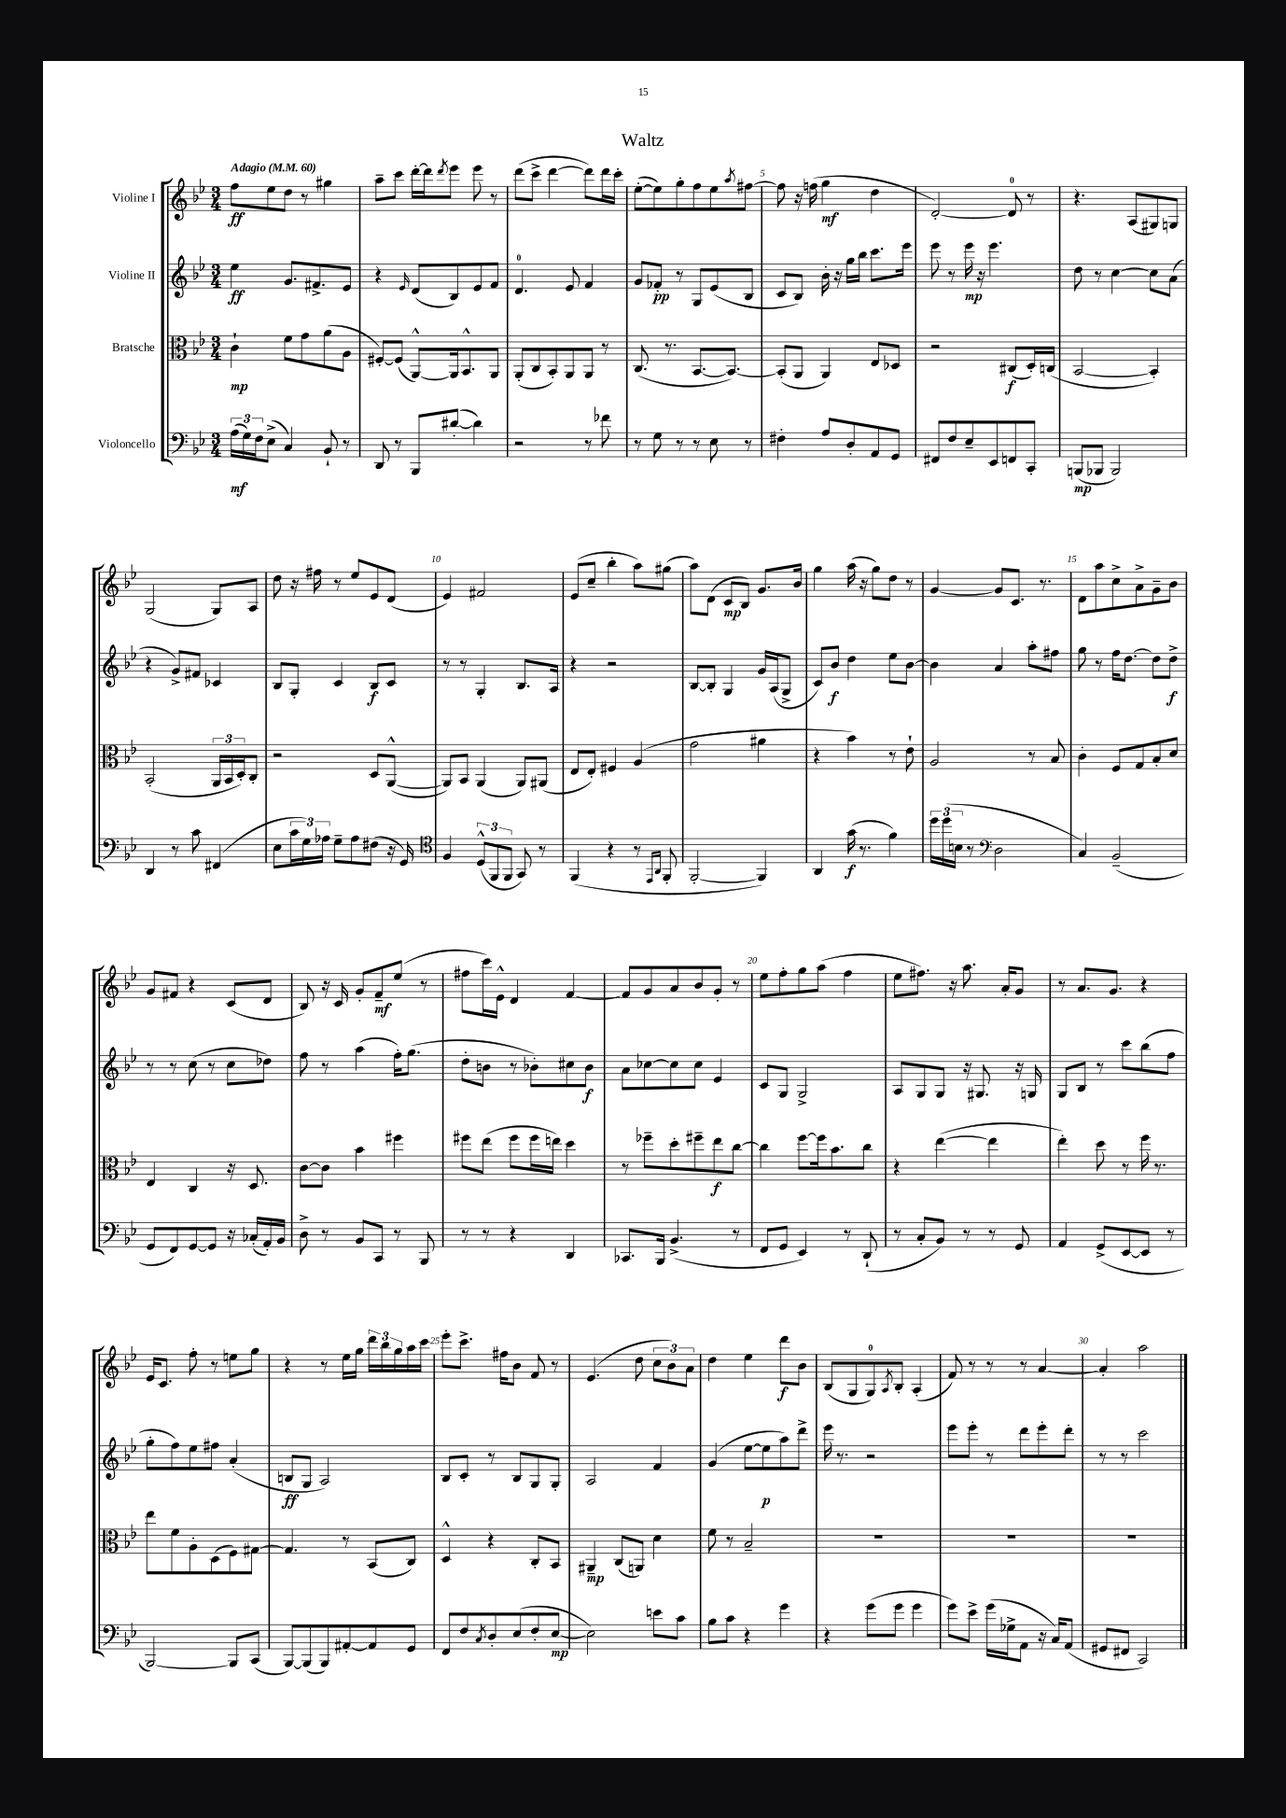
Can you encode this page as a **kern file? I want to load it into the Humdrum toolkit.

**kern	**dynam	**kern	**dynam	**kern	**dynam	**kern	**dynam
*part4	*part4	*part3	*part3	*part2	*part2	*part1	*part1
*staff4	*staff4	*staff3	*staff3	*staff2	*staff2	*staff1	*staff1
*I"Violoncello	*	*I"Bratsche	*	*I"Violine II	*	*I"Violine I	*
*clefF4	*	*clefC3	*	*clefG2	*	*clefG2	*
*k[b-e-]	*	*k[b-e-]	*	*k[b-e-]	*	*k[b-e-]	*
*M3/4	*	*M3/4	*	*M3/4	*	*M3/4	*
*MM60	*	*MM60	*	*MM60	*	*MM60	*
=1	=1	=1	=1	=1	=1	=1	=1
!	!	!	!	!	!	!LO:TX:a:B:t=Adagio	!
(24A\LL	mf	4c`\	mp	4ee-\	ff	8ff\L	ff
24G\)	.	.	.	.	.	.	.
24F\J	.	.	.	.	.	.	.
(8E-^\J	.	.	.	.	.	8ee-\	.
4C/)	.	8f\L	.	8.g/L	.	8dd\J	.
.	.	8g\	.	.	.	8r	.
.	.	.	.	8.f#X^/	.	.	.
8BB-`/	.	(8a\	.	.	.	4gg#X\	.
8r	.	8A\J	.	8e-/J	.	.	.
=2	=2	=2	=2	=2	=2	=2	=2
8DD/	.	[8F#X'/L)	.	4r	.	8aa~\L	.
8r	.	(8F#/J]	.	.	.	8ccc\J	.
.	.	.	.	16qqe-/	.	.	.
8BBB-/L	.	[8AA^^/L)	.	(8d/L	.	[16ddd'\LL	.
.	.	.	.	.	.	16ddd\J]	.
.	.	.	.	.	.	8qddd/	.
([8d#X'/J	.	16AA/k]	.	8B-/)	.	8eee-\J	.
.	.	8.BB-^^/	.	.	.	.	.
4d#\])	.	.	.	8e-/	.	8eee-\	.
.	.	8AA/J	.	8f/J	.	8r	.
=3	=3	=3	=3	=3	=3	=3	=3
2r	.	(8AA'/L	.	4.d/	.	(8ddd\L	.
.	.	8C/	.	.	.	8ccc^\J	.
.	.	8BB-'/)	.	.	.	[4ddd\	.
.	.	8AA/	.	8e-/	.	.	.
8r	.	8AA/J	.	4f/	.	8ddd\L])	.
8f-X\	.	8r	.	.	.	16ddd\L	.
.	.	.	.	.	.	16ccc'\JJ	.
=4	=4	=4	=4	=4	=4	=4	=4
8r	.	(8.C/	.	8g/L	.	([8ee-'\L	.
8G\	.	.	.	8f-X'/J	pp	8ee-\])	.
.	.	8.r	.	.	.	.	.
8r	.	.	.	8r	.	8gg'\	.
8r	.	[8.BB-/L	.	8G/L	.	8ff\	.
8E-\	.	.	.	(8e-/	.	8ee-\	.
.	.	8.BB-/J_)	.	.	.	.	.
.	.	.	.	.	.	8qaa/	.
8r	.	.	.	8B-/J	.	[8ff#X\J	.
=5	=5	=5	=5	=5	=5	=5	=5
4F#X'\	.	(8BB-'/L]	.	8c/L	.	8ff#\]	.
.	.	8AA/J	.	8B-/J)	.	16r	.
.	.	.	.	.	.	(16ffn\	.
8A/L	.	4AA/)	.	16b-'\	.	4gg\	mf
.	.	.	.	16r	.	.	.
8D'/	.	.	.	16gg\LL	.	.	.
.	.	.	.	16bb-\JJ	.	.	.
8AA/	.	8E-/L	.	8.ccc\L	.	4dd\	.
8GG/J	.	8D-X/J	.	.	.	.	.
.	.	.	.	16eee-\Jk	.	.	.
=6	=6	=6	=6	=6	=6	=6	=6
8FF#X/L	.	2r	.	8eee-\	.	[2d'/)	.
8F/	.	.	.	8r	.	.	.
8E-~/	.	.	.	16eee-\	mp	.	.
.	.	.	.	16r	.	.	.
8EE-/	.	.	.	4.eee-\	.	.	.
8FFn/	.	(8C#X/L	f	.	.	8d/]	.
8CC'/J	.	16D'/L)	.	.	.	8r	.
.	.	(16Cn/JJ	.	.	.	.	.
=7	=7	=7	=7	=7	=7	=7	=7
(8BBBn/L	mp	[2BB-/	.	8dd\	.	4.r	.
8BBB-X/J	.	.	.	8r	.	.	.
2BBB-/)	.	.	.	[4cc\	.	.	.
.	.	.	.	.	.	(8A/L	.
.	.	4BB-'/])	.	8cc\L]	.	8G#X/)	.
.	.	.	.	(8a\J	.	8Gn/J	.
!!LO:LB:g=z
=8	=8	=8	=8	=8	=8	=8	=8
4DD/	.	(2BB-'/	.	4r	.	(2G/	.
8r	.	.	.	8g^/L)	.	.	.
8c\	.	.	.	8f#X/J	.	.	.
(4FF#X/	.	24AA/LL	.	4c-X/	.	8G/L)	.
.	.	24BB-/	.	.	.	.	.
.	.	24D'/J)	.	.	.	.	.
.	.	8C'/J	.	.	.	8A/J	.
=9	=9	=9	=9	=9	=9	=9	=9
8E-\L	.	2r	.	8B-/L	.	8dd\	.
24c\L	.	.	.	8G'/J	.	16r	.
24G\)	.	.	.	.	.	.	.
.	.	.	.	.	.	16ff#X\	.
24A-X\JJ	.	.	.	.	.	.	.
8G~\L	.	.	.	4c/	.	8r	.
8A-\	.	.	.	.	.	8ee-/L	.
(8F#X\J	.	8D/L	.	8B-/L	f	8e-/	.
16r	.	([8AA^^/J	.	8c/J	.	(8d/J	.
16GG/)	.	.	.	.	.	.	.
=10	=10	=10	=10	=10	=10	=10	=10
*clefC4	*	*	*	*	*	*	*
4F/	.	8AA/L])	.	8r	.	4e-/)	.
.	.	8BB-/J	.	8r	.	.	.
(12D^^/L	.	(4AA/	.	4G'/	.	2f#X/	.
12FF/	.	.	.	.	.	.	.
12FF/J	.	.	.	.	.	.	.
8GG/)	.	8AA/L)	.	8.B-/L	.	.	.
8r	.	(8AA#X/J	.	.	.	.	.
.	.	.	.	16A/Jk	.	.	.
=11	=11	=11	=11	=11	=11	=11	=11
(4FF/	.	8E-/L	.	4r	.	(8e-/L	.
.	.	8E-'/J)	.	.	.	8cc~/J	.
4r	.	4F#X/	.	2r	.	4bb-'\	.
8r	.	(4A/	.	.	.	8aa\L)	.
16qqEE-/LL	.	.	.	.	.	.	.
16qqAA/JJ	.	.	.	.	.	.	.
8FF'/	.	.	.	.	.	(8gg#X\J	.
=12	=12	=12	=12	=12	=12	=12	=12
[2FF'/	.	2g\	.	[8B-/L	.	8aa\L)	.
.	.	.	.	8B-'/J]	.	(8d\J	.
.	.	.	.	4G/	.	8c/L	mp
.	.	.	.	.	.	8B-/J)	.
4FF/])	.	4a#X\	.	16g/LL	.	8.g/L	.
.	.	.	.	(16A/J	.	.	.
.	.	.	.	8G^/J	.	.	.
.	.	.	.	.	.	16b-/Jk	.
=13	=13	=13	=13	=13	=13	=13	=13
4AA/	.	4r	.	8c/L)	.	4gg\	.
.	.	.	.	8b-/J	f	.	.
(16g\	f	4b-\)	.	4dd\	.	(16aa\	.
8.r	.	.	.	.	.	16r	.
.	.	.	.	.	.	8gg\L)	.
4f\)	.	8r	.	8ee-\L	.	8dd\J	.
.	.	8e-`\	.	[8b-\J	.	8r	.
=14	=14	=14	=14	=14	=14	=14	=14
24dd\LL	.	2A/	.	4b-\]	.	[4g/	.
(24dd\	.	.	.	.	.	.	.
24Bn\JJ	.	.	.	.	.	.	.
8r	.	.	.	.	.	.	.
*clefF4	*	*	*	*	*	*	*
2D\	.	.	.	4a/	.	8g/L]	.
.	.	.	.	.	.	8.c/J	.
.	.	8r	.	8aa'\L	.	.	.
.	.	.	.	.	.	8.r	.
.	.	8B-/	.	8ff#X\J	.	.	.
=15	=15	=15	=15	=15	=15	=15	=15
4C/)	.	4c'\	.	8gg\	.	8d\L	.
.	.	.	.	8r	.	8aa\	.
(2BB-~/	.	8F/L	.	16ff\KL	.	8cc^\	.
.	.	.	.	[8.dd\J	.	.	.
.	.	8G/	.	.	.	8a^\	.
.	.	8B-'/	.	8dd\L]	.	8g~\	.
.	.	8d/J	.	8dd^\J	f	8b-\J	.
!!LO:LB:g=z
=16	=16	=16	=16	=16	=16	=16	=16
8GG/L	.	4E-/	.	8r	.	8g/L	.
8FF/)	.	.	.	8r	.	8f#X/J	.
[8GG/	.	4C/	.	(8cc\	.	4r	.
8GG/J]	.	.	.	8r	.	.	.
16r	.	16r	.	8cc\L	.	(8c/L	.
(16C-X'/LL	.	8.D/	.	.	.	.	.
16AA'/)	.	.	.	8dd-X\J)	.	8d/J	.
16BB-/JJ	.	.	.	.	.	.	.
=17	=17	=17	=17	=17	=17	=17	=17
8D^\	.	[8c\L	.	8ff\	.	8B-/)	.
8r	.	8c\J]	.	8r	.	16r	.
.	.	.	.	.	.	16c/	.
8BB-/L	.	4b-\	.	(4aa\	.	8g'/L	.
8CC/J	.	.	.	.	.	8f~/	mf
8r	.	4ff#X\	.	16ff'\KL)	.	(8ee-/J	.
.	.	.	.	(8.gg\J	.	.	.
8BBB-/	.	.	.	.	.	8r	.
=18	=18	=18	=18	=18	=18	=18	=18
8r	.	8ff#X\L	.	8dd'\L	.	8ff#X\L	.
8r	.	(8ee-\J	.	8bn\J	.	16ccc\L)	.
.	.	.	.	.	.	16e-^^\JJ	.
4r	.	8ff#\L	.	8r	.	4d/	.
.	.	16ff#\L	.	8b-X'\L)	.	.	.
.	.	16een\JJ)	.	.	.	.	.
4DD/	.	4dd\	.	8cc#X\	.	[4f/	.
.	.	.	.	8b-\J	f	.	.
=19	=19	=19	=19	=19	=19	=19	=19
8.CC-X/L	.	8r	.	8a\L	.	8f/L]	.
.	.	8ff-X~\L	.	[8cc-X\	.	8g/	.
16BBB-/Jk	.	.	.	.	.	.	.
(4.BB-^/	.	8dd'\	.	8cc-\]	.	8a/	.
.	.	8ff#X~\	.	8cc-\J	.	8b-/	.
.	.	8ee-\	f	4e-/	.	8g'/J	.
8r	.	[8cc\J	.	.	.	8r	.
=20	=20	=20	=20	=20	=20	=20	=20
8FF/L	.	4cc\]	.	8c/L	.	8ee-\L	.
8GG/J	.	.	.	8G/J	.	8ff'\	.
4EE-/)	.	[8ff\L	.	2G^/	.	8gg\	.
.	.	16ff\k]	.	.	.	(8aa\J	.
.	.	8.b-\	.	.	.	.	.
8r	.	.	.	.	.	4ff\	.
(8DD`/	.	8cc\J	.	.	.	.	.
=21	=21	=21	=21	=21	=21	=21	=21
8r	.	4r	.	8A/L	.	8ee-\L	.
8C'/L	.	.	.	8G/	.	8.ff#X\J)	.
8BB-/J)	.	([4ee-\	.	8G/J	.	.	.
.	.	.	.	.	.	16r	.
8r	.	.	.	16r	.	8.aa\	.
.	.	.	.	8.G#X/	.	.	.
8r	.	4ee-\]	.	.	.	.	.
.	.	.	.	.	.	16a'/KL	.
8GG/	.	.	.	16r	.	8g/J	.
.	.	.	.	16Gn/	.	.	.
=22	=22	=22	=22	=22	=22	=22	=22
4AA/	.	4ee-'\)	.	8G/L	.	8r	.
.	.	.	.	8B-/J	.	8.a/L	.
(8GG^/L	.	8dd\	.	8r	.	.	.
.	.	.	.	.	.	8.g/J	.
[8EE-/	.	8r	.	8ccc\L	.	.	.
8EE-/J]	.	16ff\	.	(8bb-\	.	4r	.
.	.	8.r	.	.	.	.	.
8r	.	.	.	8ff\J	.	.	.
!!LO:LB:g=z
=23	=23	=23	=23	=23	=23	=23	=23
[2BBB-/)	.	8ee-\L	.	8gg'\L	.	16e-/KL	.
.	.	.	.	.	.	8.c/J	.
.	.	8f\	.	8ff\)	.	.	.
.	.	8A'\	.	8ee-\	.	8ff'\	.
.	.	(8D\	.	8ff#X\J	.	8r	.
8BBB-/L]	.	8F\)	.	(4a'/	.	8een\L	.
(8CC/J	.	[8G#X\J	.	.	.	8gg\J	.
=24	=24	=24	=24	=24	=24	=24	=24
[8BBB-/L)	.	4.G#/]	.	8Bn/L	ff	4r	.
(8BBB-/]	.	.	.	8G/J	.	.	.
8BBB-/)	.	.	.	2A/)	.	8r	.
[8AA#X'/	.	8r	.	.	.	16ee-\LL	.
.	.	.	.	.	.	16gg\JJ	.
8AA#/]	.	(8BB-/L	.	.	.	24ddd\LL	.
.	.	.	.	.	.	24bb-\	.
.	.	.	.	.	.	24gg\	.
8GG/J	.	8C/J)	.	.	.	16aa\	.
.	.	.	.	.	.	16ccc\JJ	.
=25	=25	=25	=25	=25	=25	=25	=25
8FF/L	.	4D^^/	.	8B-/L	.	8eee-'\L	.
8F/	.	.	.	8c'/J	.	8.ccc^\J	.
8qC/	.	.	.	.	.	.	.
8D'/	.	4r	.	8r	.	.	.
.	.	.	.	.	.	16ff#X\KL	.
(8E-/	.	.	.	8B-/L	.	8b-\J	.
8F'/	.	8C'/L	.	8G/	.	8f/	.
[8E-/J	mp	8BB-/J	.	8G'/J	.	8r	.
=26	=26	=26	=26	=26	=26	=26	=26
2E-\])	.	4AA#X~/	mp	2A/	.	(4.e-/	.
.	.	(8C/L	.	.	.	.	.
.	.	8AAn/J)	.	.	.	8dd\	.
8en\L	.	4d\	.	4f/	.	12cc\L	.
.	.	.	.	.	.	12b-\)	.
8c\J	.	.	.	.	.	.	.
.	.	.	.	.	.	12a\J	.
=27	=27	=27	=27	=27	=27	=27	=27
8B-\L	.	8f\	.	(4g/	.	4dd\	.
8c\J	.	8r	.	.	.	.	.
4r	.	2B-~/	.	[8ee-\L	.	4ee-\	.
.	.	.	.	8ee-\]	p	.	.
4g\	.	.	.	8aa\)	.	8ddd\L	f
.	.	.	.	8ddd^\J	.	8b-\J	.
=28	=28	=28	=28	=28	=28	=28	=28
4r	.	2.r	.	16eee-\	.	(8B-/L	.
.	.	.	.	8.r	.	.	.
.	.	.	.	.	.	8G/	.
(8g\L	.	.	.	2r	.	8G/)	.
.	.	.	.	.	.	8qA/	.
8g\J	.	.	.	.	.	8B-'/J	.
4g\	.	.	.	.	.	(4A'/	.
=29	=29	=29	=29	=29	=29	=29	=29
8g\L)	.	2.r	.	8eee-\L	.	8f/)	.
8e-^\J	.	.	.	8eee-'\J	.	8r	.
(16g\LL	.	.	.	8r	.	8r	.
16G-X^\J	.	.	.	.	.	.	.
8AA\J	.	.	.	8ddd\L	.	8r	.
16r	.	.	.	8eee-'\	.	[4a/	.
16C/KL)	.	.	.	.	.	.	.
(8AA/J	.	.	.	8ddd'\J	.	.	.
=30	=30	=30	=30	=30	=30	=30	=30
8GG#X/L	.	2.r	.	8r	.	4a'/]	.
8FF#X/J	.	.	.	8r	.	.	.
2CC/)	.	.	.	2ccc\	.	2aa\	.
==	==	==	==	==	==	==	==
*-	*-	*-	*-	*-	*-	*-	*-
